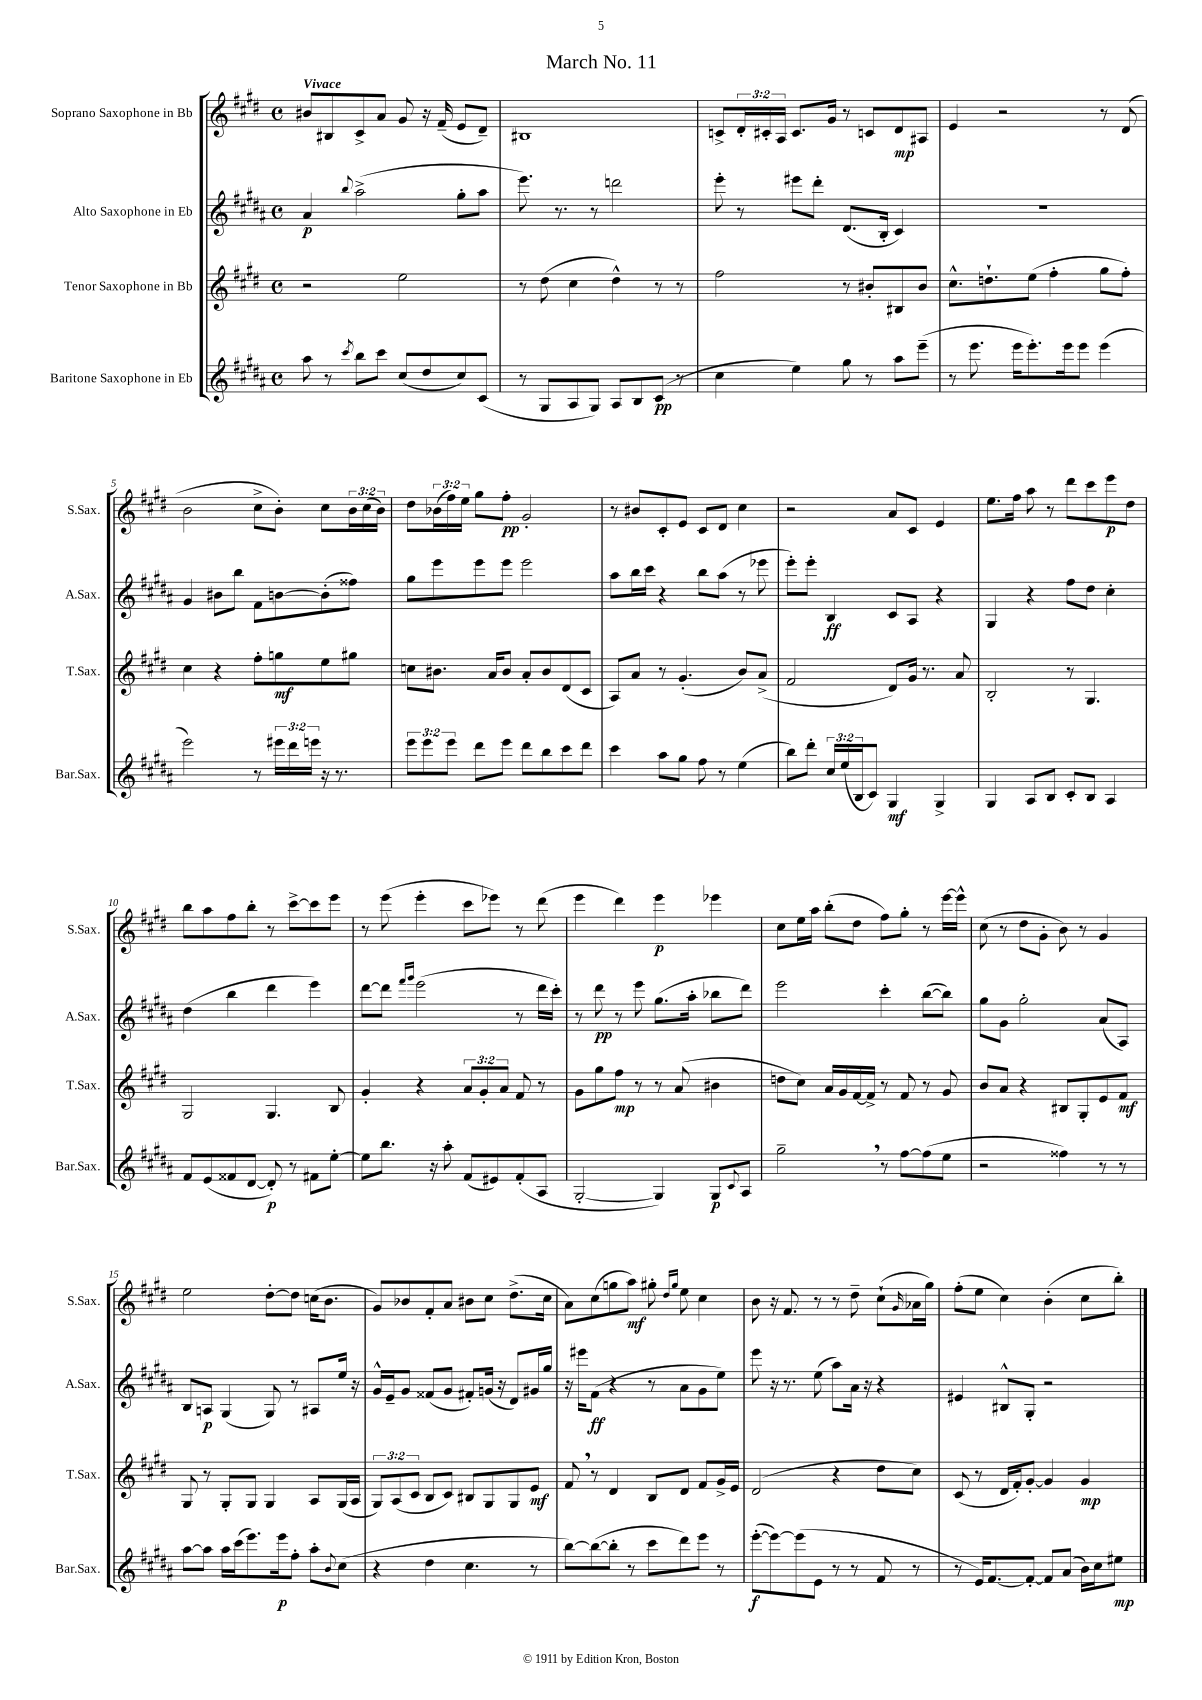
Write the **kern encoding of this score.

**kern	**dynam	**kern	**dynam	**kern	**dynam	**kern	**dynam
*part4	*part4	*part3	*part3	*part2	*part2	*part1	*part1
*staff4	*staff4	*staff3	*staff3	*staff2	*staff2	*staff1	*staff1
*I"Baritone Saxophone in Eb	*	*I"Tenor Saxophone in Bb	*	*I"Alto Saxophone in Eb	*	*I"Soprano Saxophone in Bb	*
*I'Bar.Sax.	*	*I'T.Sax.	*	*I'A.Sax.	*	*I'S.Sax.	*
*clefG2	*	*clefG2	*	*clefG2	*	*clefG2	*
*k[f#c#g#d#a#]	*	*k[f#c#g#d#]	*	*k[f#c#g#d#a#]	*	*k[f#c#g#d#]	*
*M4/4	*	*M4/4	*	*M4/4	*	*M4/4	*
*met(c)	*	*met(c)	*	*met(c)	*	*met(c)	*
=1	=1	=1	=1	=1	=1	=1	=1
!	!	!	!	!	!	!LO:TX:a:B:t=Vivace	!
8aa#\	.	2r	.	4a#/	p	8b#X/L	.
8r	.	.	.	.	.	8B#X/	.
8qccc#/	.	.	.	8qqbb/	.	.	.
8bb\L	.	.	.	(2aa#^\	.	8c#^/	.
8ccc#\J	.	.	.	.	.	8a/J	.
(8cc#/L	.	2ee\	.	.	.	8g#/	.
8dd#/	.	.	.	.	.	16r	.
.	.	.	.	.	.	(16f#~/	.
8cc#/)	.	.	.	8gg#'\L	.	8e/L	.
(8c#/J	.	.	.	8aa#\J	.	8d#~/J)	.
=2	=2	=2	=2	=2	=2	=2	=2
8r	.	8r	.	8.eee\)	.	1B#X	.
8G#/L	.	(8dd#\	.	.	.	.	.
.	.	.	.	8.r	.	.	.
8A#/	.	4cc#\	.	.	.	.	.
8G#/J)	.	.	.	8r	.	.	.
8A#/L	.	4dd#^^\)	.	2dddn\	.	.	.
8B/	.	.	.	.	.	.	.
(8c#/J	pp	8r	.	.	.	.	.
8r	.	8r	.	.	.	.	.
=3	=3	=3	=3	=3	=3	=3	=3
4cc#\	.	2ff#\	.	8eee'\	.	8cn^/L	.
.	.	.	.	8r	.	24d#'/L	.
.	.	.	.	.	.	24c#X'/	.
.	.	.	.	.	.	24A/JJ	.
4ee\)	.	.	.	8eee#X\L	.	8.c#/L	.
.	.	.	.	8ddd#'\J	.	.	.
.	.	.	.	.	.	16g#/Jk	.
8gg#\	.	8r	.	(8.d#/L	.	8r	.
8r	.	8b#X'/L	.	.	.	8cn/L	.
.	.	.	.	16B'/Jk	.	.	.
8aa#\L	.	8B#X/	.	4c#/)	.	8d#/	mp
(8eee~\J	.	8b#/J	.	.	.	8A#X/J	.
=4	=4	=4	=4	=4	=4	=4	=4
8r	.	8.cc#^^\L	.	1r	.	4e/	.
8.eee\	.	.	.	.	.	.	.
.	.	8.ddn`\	.	.	.	.	.
.	.	.	.	.	.	2r	.
16eee\KL	.	.	.	.	.	.	.
8.eee'\)	.	(8ee\J	.	.	.	.	.
.	.	4ff#'\	.	.	.	.	.
16eee\k	.	.	.	.	.	.	.
8eee\J	.	.	.	.	.	.	.
(4eee\	.	8gg#\L	.	.	.	8r	.
.	.	8ff#'\J)	.	.	.	(8d#/	.
!!LO:LB:g=z
=5	=5	=5	=5	=5	=5	=5	=5
2eee\)	.	4cc#\	.	4g#/	.	2b\	.
.	.	4r	.	8b#X\L	.	.	.
.	.	.	.	8bb\J	.	.	.
8r	.	8ff#'\L	.	8f#\L	.	8cc#^\L	.
24eee#X\LL	.	8ggn\	mf	[8bn\	.	8b'\J)	.
24ddd#\	.	.	.	.	.	.	.
24eeen\JJ	.	.	.	.	.	.	.
16r	.	8ee\	.	(8b'\]	.	8cc#\L	.
8.r	.	.	.	.	.	.	.
.	.	8gg#X\J	.	8ff##X\J)	.	24b\L	.
.	.	.	.	.	.	(24cc#\	.
.	.	.	.	.	.	24b\JJ)	.
=6	=6	=6	=6	=6	=6	=6	=6
12eee\L	.	8ccn\L	.	8gg#\L	.	8dd#\L	.
12eee\	.	.	.	.	.	.	.
.	.	8.b#X\J	.	8eee\	.	(24b-X\L	.
12eee\J	.	.	.	.	.	24ff#\)	.
.	.	.	.	.	.	24ee\JJ	.
8ddd#\L	.	.	.	8eee\	.	8gg#\L	.
.	.	16a/KL	.	.	.	.	.
8eee\J	.	8b#/J	.	8eee\J	.	8ff#'\J	pp
8ddd#\L	.	8a'/L	.	2eee\	.	2g#'/	.
8bb\	.	8b#/	.	.	.	.	.
8ccc#\	.	(8d#/	.	.	.	.	.
8ddd#\J	.	8c#/J	.	.	.	.	.
=7	=7	=7	=7	=7	=7	=7	=7
4ccc#\	.	8A/L)	.	8aa#\L	.	8r	.
.	.	8a/J	.	16bb\L	.	8b#X/L	.
.	.	.	.	16ccc#\JJ	.	.	.
8aa#\L	.	8r	.	4r	.	8c#'/	.
8gg#\J	.	(4.g#'/	.	.	.	8e/J	.
8ff#\	.	.	.	8bb\L	.	8c#/L	.
8r	.	.	.	(8aa#\J	.	8d#/J	.
(4ee\	.	8b/L)	.	8r	.	4cc#\	.
.	.	(8a^/J	.	8eee-X\	.	.	.
=8	=8	=8	=8	=8	=8	=8	=8
8bb\L)	.	2f#/	.	8eee'\L)	.	2r	.
8ddd#'\J	.	.	.	8eee'\J	.	.	.
24cc#/LL	.	.	.	4B/	ff	.	.
(24ee/	.	.	.	.	.	.	.
24B/J	.	.	.	.	.	.	.
8c#/J)	.	.	.	.	.	.	.
4G#/	mf	8d#/L)	.	8c#/L	.	8a/L	.
.	.	16g#/Jk	.	8A#/J	.	8c#/J	.
.	.	8.r	.	.	.	.	.
4G#^/	.	.	.	4r	.	4e/	.
.	.	8a/	.	.	.	.	.
=9	=9	=9	=9	=9	=9	=9	=9
4G#/	.	2B'/	.	4G#/	.	8.ee\L	.
.	.	.	.	.	.	16ff#\Jk	.
8A#/L	.	.	.	4r	.	8aa\	.
8B/J	.	.	.	.	.	8r	.
8c#'/L	.	8r	.	8ff#\L	.	8ddd#\L	.
8B/J	.	4.G#/	.	8dd#\J	.	8ccc#\	.
4A#/	.	.	.	4cc#'\	.	8eee\	p
.	.	.	.	.	.	8dd#\J	.
!!LO:LB:g=z
=10	=10	=10	=10	=10	=10	=10	=10
8f#/L	.	2G#/	.	(4dd#\	.	8bb\L	.
(8e/	.	.	.	.	.	8aa\	.
8f##X/	.	.	.	4bb\	.	8ff#\	.
[8d#/J	.	.	.	.	.	8bb'\J	.
8d#'/])	p	4.G#/	.	4ddd#\	.	8r	.
8r	.	.	.	.	.	[8ccc#^\L	.
8f#X\L	.	.	.	4eee\)	.	8ccc#\]	.
[8ee'\J	.	8B/	.	.	.	8eee\J	.
=11	=11	=11	=11	=11	=11	=11	=11
8ee\L]	.	4g#'/	.	[8ddd#\L	.	8r	.
8.bb\J	.	.	.	8ddd#\J]	.	(8eee\	.
.	.	.	.	16qqfff#/LL	.	.	.
.	.	.	.	16qqggg#/JJ	.	.	.
.	.	4r	.	(2eee\	.	4eee'\	.
16r	.	.	.	.	.	.	.
8aa#'\	.	.	.	.	.	.	.
(8f#/L	.	12a/L	.	.	.	8ccc#\L	.
.	.	12g#'/	.	.	.	.	.
8e#X/)	.	.	.	.	.	8eee-X\J)	.
.	.	12a/J	.	.	.	.	.
(8f#'/	.	8f#/	.	8r	.	8r	.
8A#/J	.	8r	.	16ddd#\LL	.	(8ddd#\	.
.	.	.	.	16ccc#'\JJ)	.	.	.
=12	=12	=12	=12	=12	=12	=12	=12
[2G#'/	.	8g#\L	.	8r	.	4eee\	.
.	.	8gg#\	.	8ddd#\	pp	.	.
.	.	8ff#\J	mp	8r	.	4ddd#\)	.
.	.	8r	.	8eee\	.	.	.
4G#/])	.	8r	.	(8.gg#\L	.	4eee\	p
.	.	(8a/	.	.	.	.	.
.	.	.	.	16aa#'\Jk	.	.	.
8G#/L	p	4b#X\	.	8bb-X\L	.	4eee-X\	.
8qqc#/	.	.	.	.	.	.	.
8A#/J	.	.	.	8ddd#\J)	.	.	.
=13	=13	=13	=13	=13	=13	=13	=13
2gg#~,\	.	8ddn\L	.	2eee\	.	8cc#\L	.
.	.	8cc#\J)	.	.	.	16ee\L	.
.	.	.	.	.	.	16aa\JJ	.
.	.	16a/LL	.	.	.	(8bb'\L	.
.	.	16g#/	.	.	.	.	.
.	.	[16f#/	.	.	.	8dd#\J	.
.	.	16f#^/JJ]	.	.	.	.	.
8r	.	8r	.	4ccc#'\	.	8ff#\L)	.
[8ff#\L	.	8f#/	.	.	.	8gg#'\J	.
(8ff#\]	.	8r	.	([8bb\L	.	8r	.
8ee\J	.	8g#/	.	8bb\J])	.	[16eee\LL	.
.	.	.	.	.	.	16eee^^\JJ]	.
=14	=14	=14	=14	=14	=14	=14	=14
2r	.	8b/L	.	8gg#\L	.	(8cc#\	.
.	.	8a/J	.	8g#\J	.	8r	.
.	.	4r	.	2gg#'\	.	8dd#\L	.
.	.	.	.	.	.	8g#'\J	.
4ff##X\)	.	8B#X/L	.	.	.	8b\)	.
.	.	8G#'/	.	.	.	8r	.
8r	.	8e/	.	(8a#/L	.	4g#/	.
8r	.	8f#/J	mf	8A#/J)	.	.	.
!!LO:LB:g=z
=15	=15	=15	=15	=15	=15	=15	=15
[8aa#\L	.	8G#/	.	8B/L	.	2ee\	.
8aa#\J]	.	8r	.	8An/J	p	.	.
16aa#\LL	.	8G#'/L	.	(4G#/	.	.	.
(16ccc#\J	.	.	.	.	.	.	.
8.eee\)	.	8G#/J	.	.	.	.	.
.	.	4G#/	.	8G#/)	.	[8dd#'\L	.
16eee\k	p	.	.	.	.	.	.
8ff#'\J	.	.	.	8r	.	8dd#\J]	.
8aa#'\L	.	8A/L	.	8A#X/L	.	(16ccn\KL	.
.	.	.	.	.	.	8.b\J	.
8qqb/	.	.	.	.	.	.	.
(8cc#\J	.	(16G#/L	.	16ee/Jk	.	.	.
.	.	16A/JJ	.	16r	.	.	.
=16	=16	=16	=16	=16	=16	=16	=16
4r	.	12G#/L)	.	16g#^^/LL	.	8g#/L)	.
.	.	.	.	16e~/J	.	.	.
.	.	(12A/	.	.	.	.	.
.	.	.	.	8g#/J	.	8b-X/	.
.	.	12c#/J	.	.	.	.	.
4dd#\	.	8B/L	.	(8f##X/L	.	8f#'/	.
.	.	8c#/J)	.	8g#/J	.	8a/J	.
4.cc#\	.	8B#X/L	.	8f#X'/L)	.	8b#X\L	.
.	.	8G#/	.	(16gn/Jk	.	8cc#\J	.
.	.	.	.	16r	.	.	.
.	.	8G#/	.	8d#/L)	.	(8.dd#^\L	.
8r	.	8e/J	mf	16g#X/L	.	.	.
.	.	.	.	16gg#/JJ	.	16cc#\Jk	.
=17	=17	=17	=17	=17	=17	=17	=17
[8bb\L)	.	8f#,/	.	16r	.	8a\L)	.
.	.	.	.	16eee#X\KL	.	.	.
(8bb\_	.	8r	.	(8f#\J	ff	(8cc#\	.
8bb'\J]	.	4d#/	.	4r	.	8ggn\	.
8r	.	.	.	.	.	8aa\J)	mf
8ccc#\L	.	8B/L	.	8r	.	8gg#X'\	.
.	.	.	.	.	.	16qqdd#/LL	.
.	.	.	.	.	.	16qqgg#/JJ	.
8ddd#\)	.	8d#/J	.	8a#\L	.	8ee\	.
8eee\J	.	8f#/L	.	8g#\	.	4cc#\	.
8r	.	16g#^/L	.	8ee\J)	.	.	.
.	.	16e/JJ	.	.	.	.	.
=18	=18	=18	=18	=18	=18	=18	=18
([8eee'\L	f	(2d#/	.	8eee\	.	8b\	.
8eee\_)	.	.	.	16r	.	16r	.
.	.	.	.	8.r	.	8.f#/	.
(8eee\]	.	.	.	.	.	.	.
8e\J	.	.	.	(8ee\	.	8r	.
8r	.	4r	.	8aa#\L)	.	8r	.
8r	.	.	.	16a#\Jk	.	8dd#~\	.
.	.	.	.	16r	.	.	.
8f#/	.	8dd#\L	.	4r	.	(8cc#`\L	.
.	.	.	.	.	.	16qqg#/	.
8r	.	8cc#\J)	.	.	.	16a-X\L	.
.	.	.	.	.	.	16gg#\JJ)	.
=19	=19	=19	=19	=19	=19	=19	=19
8r	.	(8c#/	.	4e#X/	.	(8ff#'\L	.
16e/KL)	.	8r	.	.	.	8ee\J	.
[8.f#/	.	.	.	.	.	.	.
.	.	16d#/LL	.	8B#X^^/L	.	4cc#\)	.
.	.	16f#'/J)	.	.	.	.	.
8f#'/J_	.	[8g#'/J	.	8G#'/J	.	.	.
8f#/L]	.	4g#/]	.	2r	.	(4b'\	.
(8a#/J	.	.	.	.	.	.	.
16b\LL)	.	4g#/	mp	.	.	8cc#\L	.
16cc#\J	.	.	.	.	.	.	.
8ee#X\J	mp	.	.	.	.	8bb'\J)	.
==	==	==	==	==	==	==	==
*-	*-	*-	*-	*-	*-	*-	*-
